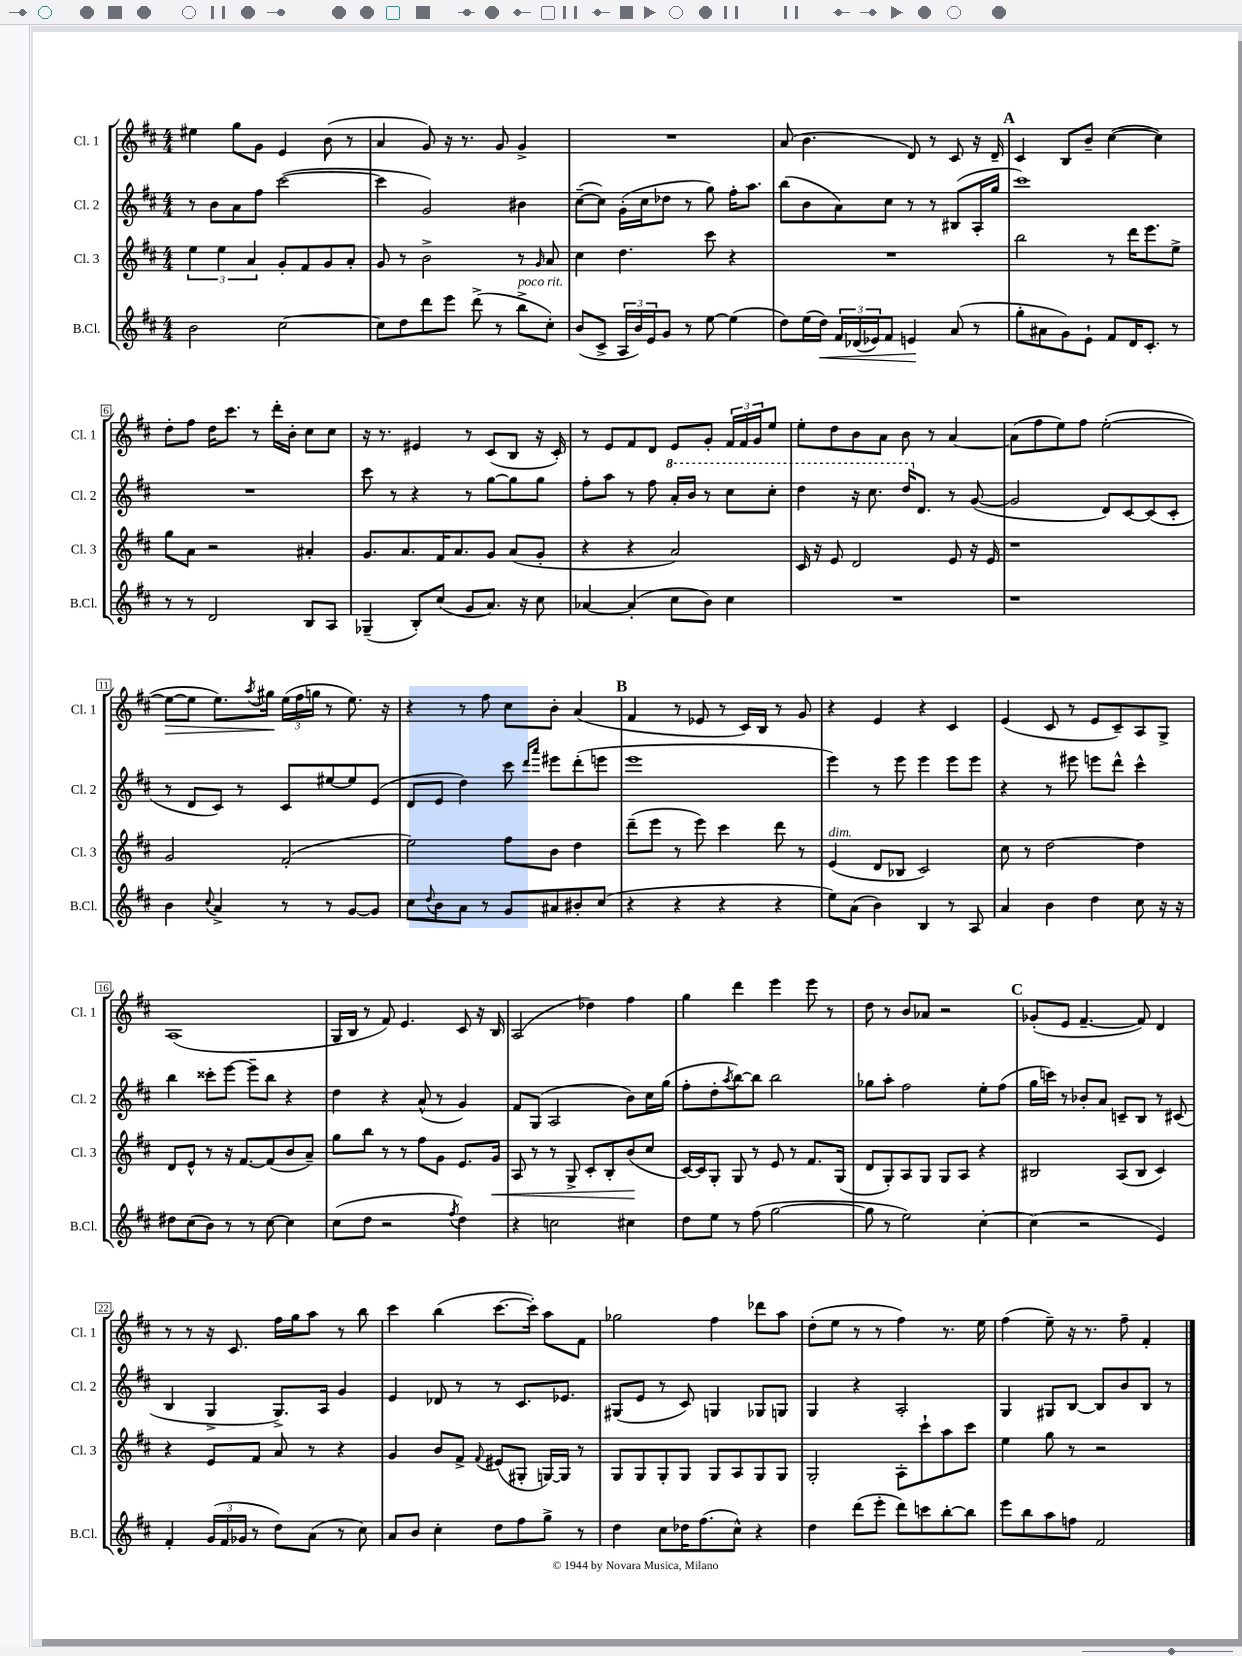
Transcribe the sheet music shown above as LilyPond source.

<<
\new StaffGroup <<
\new Staff = "s0" \with { instrumentName = "Cl. 1" shortInstrumentName = "Cl. 1" } {
    \clef treble \key d \major \numericTimeSignature \time 4/4
    eis''4 g''8 g'8 e'4 b'8( r8 |
    a'4 g'8) r16 r8. g'8 g'4-> |
    R1 |
    a'8( b'4. d'8) r8 cis'8 r16 d'16-- |
    \mark \markup { \bold "A" } cis'4 b8 b'8-- cis''4~( cis''4) |
    d''8-. fis''8 d''16 cis'''8. r8 d'''16-. b'16-. cis''8 cis''8 |
    r16 r8. eis'4 r8 cis'8( b8 r16 cis'16-.) |
    r8 e'8 fis'8 d'8 e'8 g'8-. \tuplet 3/2 { fis'16 fis'16 g'16 } e''8 |
    e''8-. d''8 b'8 a'8 b'8 r8 a'4~ |
    a'8( fis''8 e''8) fis''8 e''2~-.( |
    e''8~\> e''8 e''8.) \acciaccatura { a''8 } gis''16\! \tuplet 3/2 { e''16( fis''16 g''16 } r8 e''8.) r16 |
    r4 r8 fis''8 cis''8 b'8-. a'4( |
    \mark \markup { \bold "B" } fis'4 r8 ees'8 r8 cis'16) b16 r8 g'8 |
    r4 e'4 r4 cis'4 |
    e'4( cis'8 r8 e'8 cis'8--) a8 g8-> |
    a1( |
    g16 b16 r8 fis'8) e'4. cis'8 r16 b16 |
    a2( des''4) fis''4 |
    g''4 d'''4 e'''4 e'''8 r8 |
    d''8 r8 b'8 aes'8 r2 |
    \mark \markup { \bold "C" } ges'8-.( e'8 fis'4.~-- fis'8) d'4 |
    r8 r8 r16 cis'8. fis''16 g''16 a''8 r8 b''8 |
    cis'''4 b''4( cis'''8.~ cis'''16-.) a''8 fis'8 |
    ges''2 fis''4 des'''8 a''8 |
    d''8-.( e''8 r8 r8 fis''4) r8. e''16 |
    fis''4( e''8--) r16 r8. fis''8-- fis'4-. \bar "|." |
}
\new Staff = "s1" \with { instrumentName = "Cl. 2" shortInstrumentName = "Cl. 2" } {
    \clef treble \key d \major \numericTimeSignature \time 4/4
    r8 b'8 a'8 fis''8 cis'''2~( |
    cis'''4 g'2) bis'4 |
    cis''8~--( cis''8) g'16-.( cis''16 des''8 r8 g''8) fis''16-. a''8. |
    b''8( b'8 a'8) cis''8 r8 r8 bis8( a16-. g''16 |
    \mark \markup { \bold "A" } cis'''1) |
    R1 |
    cis'''8 r8 r4 r8 g''8~ g''8 g''8 |
    fis''8-. a''8 r8 fis''8 \ottava #1 a''16-. b''16 r8 cis'''8 cis'''8-. |
    d'''4 r16 cis'''8. d'''16 \ottava #0 d'8. r8 g'8~( |
    g'2 d'8) cis'8~ cis'8( cis'8-. |
    r8 d'8 cis'8) r8 cis'8 eis''8~ eis''8 e'8( |
    d'8 e'8 d''4) cis'''8 \grace { d'''16 a'''16 } eis'''8 d'''8-.( e'''8 |
    \mark \markup { \bold "B" } e'''1 |
    e'''4) r8 e'''8 e'''4 e'''8 e'''8 |
    r4 r8 eis'''8 e'''8 d'''8-^ cis'''4-^ |
    b''4 cisis'''8-. e'''8~ e'''8-- b''8 r4 |
    d''4 r4 a'8-^( r8 g'4) |
    fis'8 g8( a2 b'8) cis''16 g''16( |
    fis''8-. d''8-. \acciaccatura { a''8 } b''8~) b''8 b''2 |
    ges''8 a''8-. fis''2 e''8-. fis''8( |
    \mark \markup { \bold "C" } g''16 c'''16) r8 bes'8-. a'8 c'8-- b8 r8 cis'8( |
    b4 g4-> g8.->) a16 g'4 |
    e'4 des'8 r8 r8 cis'8. ees'8. |
    gis8( e'8 r8 cis'8) g4 ges8 g8 |
    g4 r4 a2-. |
    g4 gis8 b8~ b8 b'8 b8 r8 \bar "|." |
}
\new Staff = "s2" \with { instrumentName = "Cl. 3" shortInstrumentName = "Cl. 3" } {
    \clef treble \key d \major \numericTimeSignature \time 4/4
    \tuplet 3/2 { e''4 e''4 a'4 } g'8-. fis'8 g'8 a'8-. |
    g'8 r8 b'2-> r8 \grace { g'16 } a'8 |
    cis''4 d''4. cis'''8 r4 |
    R1 |
    \mark \markup { \bold "A" } b''2 r8 d'''16 e'''8. e''8-> |
    g''8 a'8 r2 ais'4-. |
    g'8. a'8. fis'16 a'8. g'8 a'8( g'8-. |
    r4 r4 a'2) |
    cis'16 r16 e'8 d'2 e'8 r16 e'16 |
    r1 |
    g'2 fis'2-.( |
    e''2) fis''8 b'8 d''4 |
    \mark \markup { \bold "B" } d'''8--( e'''8 r8 e'''8) cis'''4 d'''8 r8 |
    e'4^\markup { \italic "dim." }( d'8 bes8 cis'2) |
    cis''8 r8 d''2~ d''4 |
    d'8 e'8-^ r8 r16 fis'8.~ fis'8( b'8 a'8--) |
    g''8 b''8 r8 r8 fis''8 g'8 e'8. g'16\< |
    a8 r8 r8 g8-> cis'8-. b8-. b'8\!( cis''8 |
    cis'16~) cis'16 g8-. g8 r8 e'8 r8 fis'8. g16( |
    d'8 g8-.) a8 g8 g8 a8 r4 |
    \mark \markup { \bold "C" } bis2 a8( bis8 cis'4) |
    r4 e'8 fis'8 a'8 r8 r4 |
    g'4 b'8 fis'8-> \appoggiatura { fis'8 } eis'8( gis8-. g16~) g16 r8 |
    g8 g8 g8-. g8 g8 a8 g8 g8 |
    g2-. a8-. cis'''8-! a''8 cis'''8 |
    e''4 g''8 r8 r2 \bar "|." |
}
\new Staff = "s3" \with { instrumentName = "B.Cl." shortInstrumentName = "B.Cl." } {
    \clef treble \key d \major \numericTimeSignature \time 4/4
    b'2 cis''2~ |
    cis''8 d''8 d'''8 e'''8 d'''8->( r8 b''8->^\markup { \italic "poco rit." } cis''8-.) |
    b'8( cis'8-> \tuplet 3/2 { a16 b'16) e'16 } g'8 r8 e''8~ e''4( |
    d''8) e''16( d''16\<) \tuplet 3/2 { fis'16 des'16( ees'16) } fis'8 e'4\! a'8( r8 |
    \mark \markup { \bold "A" } g''8-. ais'8 g'8) e'8-! fis'8 d'16 cis'8.-. r8 |
    r8 r8 d'2 b8 a8 |
    ges4--( b8-.) cis''8( g'8 a'8.) r16 cis''8 |
    aes'4~ aes'4-.( cis''8 b'8) cis''4 |
    R1 |
    r1 |
    b'4 \appoggiatura { cis''8 } a'4-> r8 r8 g'8~ g'8 |
    cis''8 \appoggiatura { d''8 } b'8 a'8 r8 g'8 ais'8 bis'8-. cis''8( |
    \mark \markup { \bold "B" } r4 r4 r4 r4 |
    e''8) a'8( b'4) b4 r8 a8 |
    a'4 b'4 d''4 cis''8 r16 r16 |
    dis''8 cis''8( b'8) r8 r8 cis''8~ cis''4 |
    cis''8( d''8 r2 \acciaccatura { fis''8 } d''4) |
    r4 c''2 cis''4 |
    d''8 e''8 r8 fis''8( g''2~ |
    g''8 r8 e''2) cis''4~-. |
    \mark \markup { \bold "C" } cis''4( r2 e'4) |
    fis'4-. \tuplet 3/2 { g'16( fis'16 ges'16 } r8 d''8) a'8( r8 cis''8) |
    a'8 b'8 cis''4-. d''8 fis''8 g''8-> r8 |
    d''4 cis''8 des''16 fis''8.( cis''8-^) r4 |
    d''4 d'''8( e'''8-. d'''8) c'''8 b''8~-. b''8 |
    e'''8 b''8 a''8 f''8 fis'2 \bar "|." |
}
>>
>>
\layout { \context { \Score \override BarNumber.stencil = #(make-stencil-boxer 0.1 0.3 ly:text-interface::print) } }
